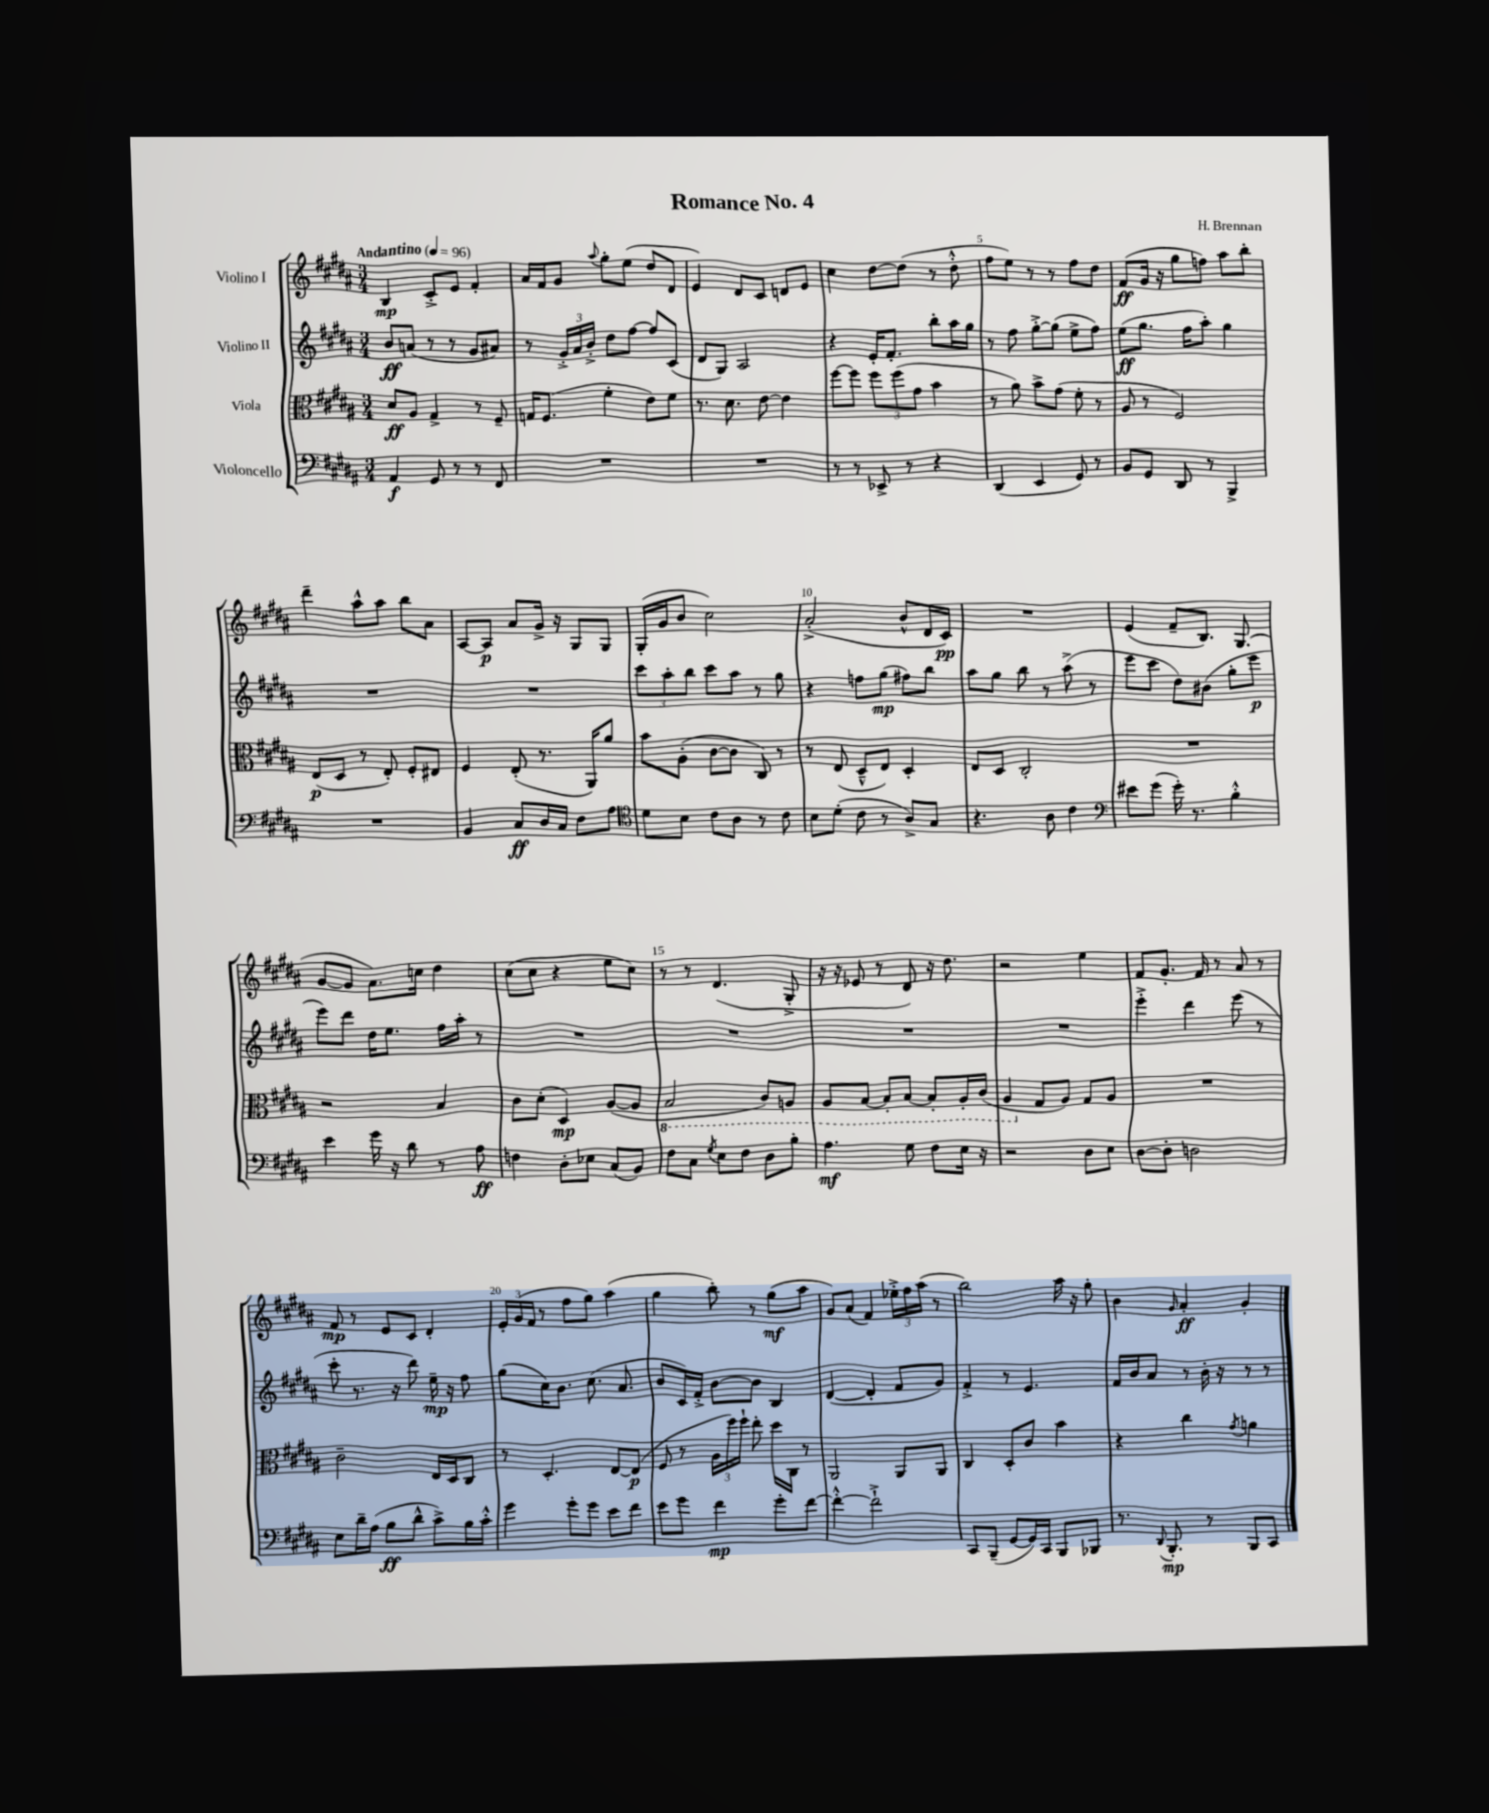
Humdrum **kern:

**kern	**kern	**kern	**kern
*staff4	*staff3	*staff2	*staff1
*clefF4	*clefC3	*clefG2	*clefG2
*k[f#c#g#d#a#]	*k[f#c#g#d#a#]	*k[f#c#g#d#a#]	*k[f#c#g#d#a#]
*M3/4	*M3/4	*M3/4	*M3/4
*MM96	*MM96	*MM96	*MM96
4AA#	8d#	8b	4B
.	8A#	(8a	.
8GG#	4G#^	8r	8c#'^
8r	.	8r	8e
8r	8r	8g#	4f#'
8FF#	8F#~	8a#)	.
=	=	=	=
2.r	16G	8r	16a#
.	(8.F#	.	16f#
.	.	24g#'^	8g#
.	.	24a#	.
.	.	24b'^	.
.	.	.	8qqaa#
.	4f#'	8dd#	8gg#'
.	.	[8ff#	(8ee
.	8e)	8ff#]	8dd#
.	8f#	(8c#	8d#
=	=	=	=
2.r	8.r	8d#	4e)
.	.	8G#)	.
.	8.d#	.	.
.	.	2A#	8d#
.	[8e	.	8c#
.	4e]	.	8d
.	.	.	8e
=	=	=	=
8r	[8ff#	4r	4cc#
8r	8ff#]	.	.
8EE-^	12ff#	16e'	[8dd#
.	.	8.f#'	.
.	(12ff#	.	.
8r	.	.	(8dd#]
.	12g#	.	.
4r	4b	8bb'	8r
.	.	16aa#	8dd#'^^
.	.	16gg#	.
=	=	=	=
(4DD#	8r	8r	8ff#
.	8a#)	8ff#	8ee)
4EE	8b^	[8gg#'^	8r
.	(8g#	(8gg#]	8r
8GG#)	8f#'	8ee^	8ff#
8r	8r	8ff#)	8dd#
=	=	=	=
8BB	8A#	(8ee	(8f#
8GG#	8r	8.gg#	16g#
.	.	.	16r
8DD#	2F#)	.	8gg#
.	.	16ff#	.
8r	.	8aa#')	8ff)
4BBB^	.	4gg#	8aa#
.	.	.	8bb'
=	=	=	=
2.r	(8E	2.r	4ddd#~
.	8D#	.	.
.	8r	.	8aa#^^
.	8E')	.	8aa#
.	8F#'	.	8bb
.	8E#	.	8a#
=	=	=	=
4BB	4F#	2.r	[8A#
.	.	.	8A#]
8C#	(8E'	.	8a#
16D#	8.r	.	16g#^
16C#	.	.	16r
8F#	.	.	8G#
.	16AA#)	.	.
8A#	8a#	.	8G#
=	=	=	=
*clefC4	*	*	*
8d#	8b	12ccc#	(16G#'
.	.	.	16g#
.	.	12aa#'	.
8B	(8A#'	.	8b
.	.	12bb	.
8c#	[8c#	8ccc#	2cc#)
8A#	8c#]	8aa#	.
8r	8C#)	8r	.
8c#	8r	8gg#	.
=	=	=	=
8B	8r	4r	(2a#'^
(8d#'	(8E	.	.
8c#	8D#~^^	8ff	.
8r	8E)	(8gg#	.
8A#^)	4D#'	8ff#)	8b^^
8G#	.	8bb	16d#
.	.	.	16c#)
=	=	=	=
4.r	8E	8aa#	2.r
.	8D#	8gg#	.
.	2C#'	8bb	.
8A#	.	8r	.
4c#	.	(8aa#^	.
.	.	8r	.
=	=	=	=
*clefF4	*	*	*
8e#	2.r	8eee	(4e
(8g#	.	8ccc#	.
16g#')	.	8dd#)	8f#~
8.r	.	.	.
.	.	(8b#	8.B)
4B'^^	.	8gg#'	.
.	.	.	(8.G#
.	.	8eee	.
=	=	=	=
4e	2r	8eee)	[8g#
.	.	8ddd#	8g#]
16g#	.	16dd#	8.a#)
16r	.	8.ee	.
8d#	.	.	.
.	.	.	16cc
8r	4B	16ff#	4dd#
.	.	16aa#'	.
8A#	.	8r	.
=	=	=	=
4F	8c#	2.r	(8cc#
.	(8d#'	.	8cc#
8D#'	4D#)	.	4r
8E-	.	.	.
(8C#	([8A#	.	8ee
8BB)	8A#]	.	8cc#)
=	=	=	=
8F#	2BB	2.r	8r
8C#	.	.	8r
8qG#	.	.	.
8E	.	.	(4.d#
8F#	.	.	.
8D#	8C#)	.	.
8B'	8AA	.	8G#'^
=	=	=	=
4.A#	8AA#	2.r	16r
.	.	.	16r
.	[8BB	.	8e-
.	8BB']	.	8r
8G#	[8BB	.	8d#)
8F#	8BB']	.	16r
.	.	.	8.dd#
16E	16AA#'	.	.
16r	(16C#	.	.
=	=	=	=
2r	4AA#	2.r	2r
.	8G#	.	.
.	8A#)	.	.
8D#	8G#	.	4ee
8E	8A#	.	.
=	=	=	=
[8D#	2.r	4eee'^	8f#
8D#']	.	.	8.g#'
2D	.	4ddd#	.
.	.	.	16f#
.	.	.	8r
.	.	(8eee	8a#
.	.	8r	8r
=	=	=	=
8E	2c#~	8ccc#'	8f#
16d#~	.	8.r	8r
(16A#	.	.	.
8B	.	.	8e
.	.	16r	.
8d#^^	.	8ddd#)	8c#
8c#^)	16E	16ee~	4d#'
.	16D#	16r	.
16B	8C#	8ff#	.
16c#'^^	.	.	.
=	=	=	=
4g#	8r	(8gg#	24e'
.	.	.	(24g#
.	.	.	24f#
.	4.D#'	16cc#)	8r
.	.	8.b	.
8g#'	.	.	8ff#
8g#	.	(8.cc#	8gg#)
8e	[8E	.	(4aa#
.	.	8.a#	.
8f#	(8E]	.	.
=	=	=	=
8e	8F#	8b	4gg#
8g#	8r	16c#)	.
.	.	16f#'^	.
4f#	24A#	[8b	8bb')
.	24ff#)	.	.
.	24ff#`	.	.
.	8ee'	8b]	8r
8g#'	16dd#	4B	(8gg#
.	16C#	.	.
[8f#	8r	.	8aa#
=	=	=	=
4f#'^^_	2AA#	([4d#	8g#)
.	.	.	(8a#
2f#`^]	.	4d#']	4f#)
.	8AA#	8f#	24ee-'^
.	.	.	24ff#
.	.	.	(24aa#
.	8AA#	8g#)	8r
=	=	=	=
8CC#	4C#	4f#'^	2bb)
(8BBB~	.	.	.
[8GG#	8D#'	8r	.
16GG#])	8c#	4.e	.
16CC#	.	.	.
8BBB	4b	.	16aa#
.	.	.	16r
8BBB-	.	.	8gg#'
=	=	=	=
8.r	4r	16f#	4b
.	.	16b	.
.	.	8a#	.
8qqDD#	.	.	.
8.BBB'	.	.	.
.	.	.	16qqg#
.	4cc#	8r	4a#'
8r	.	16b'	.
.	.	16r	.
.	8qg#	.	.
8BBB	4a	8r	4g#'
8CC#	.	8r	.
==	==	==	==
*-	*-	*-	*-
